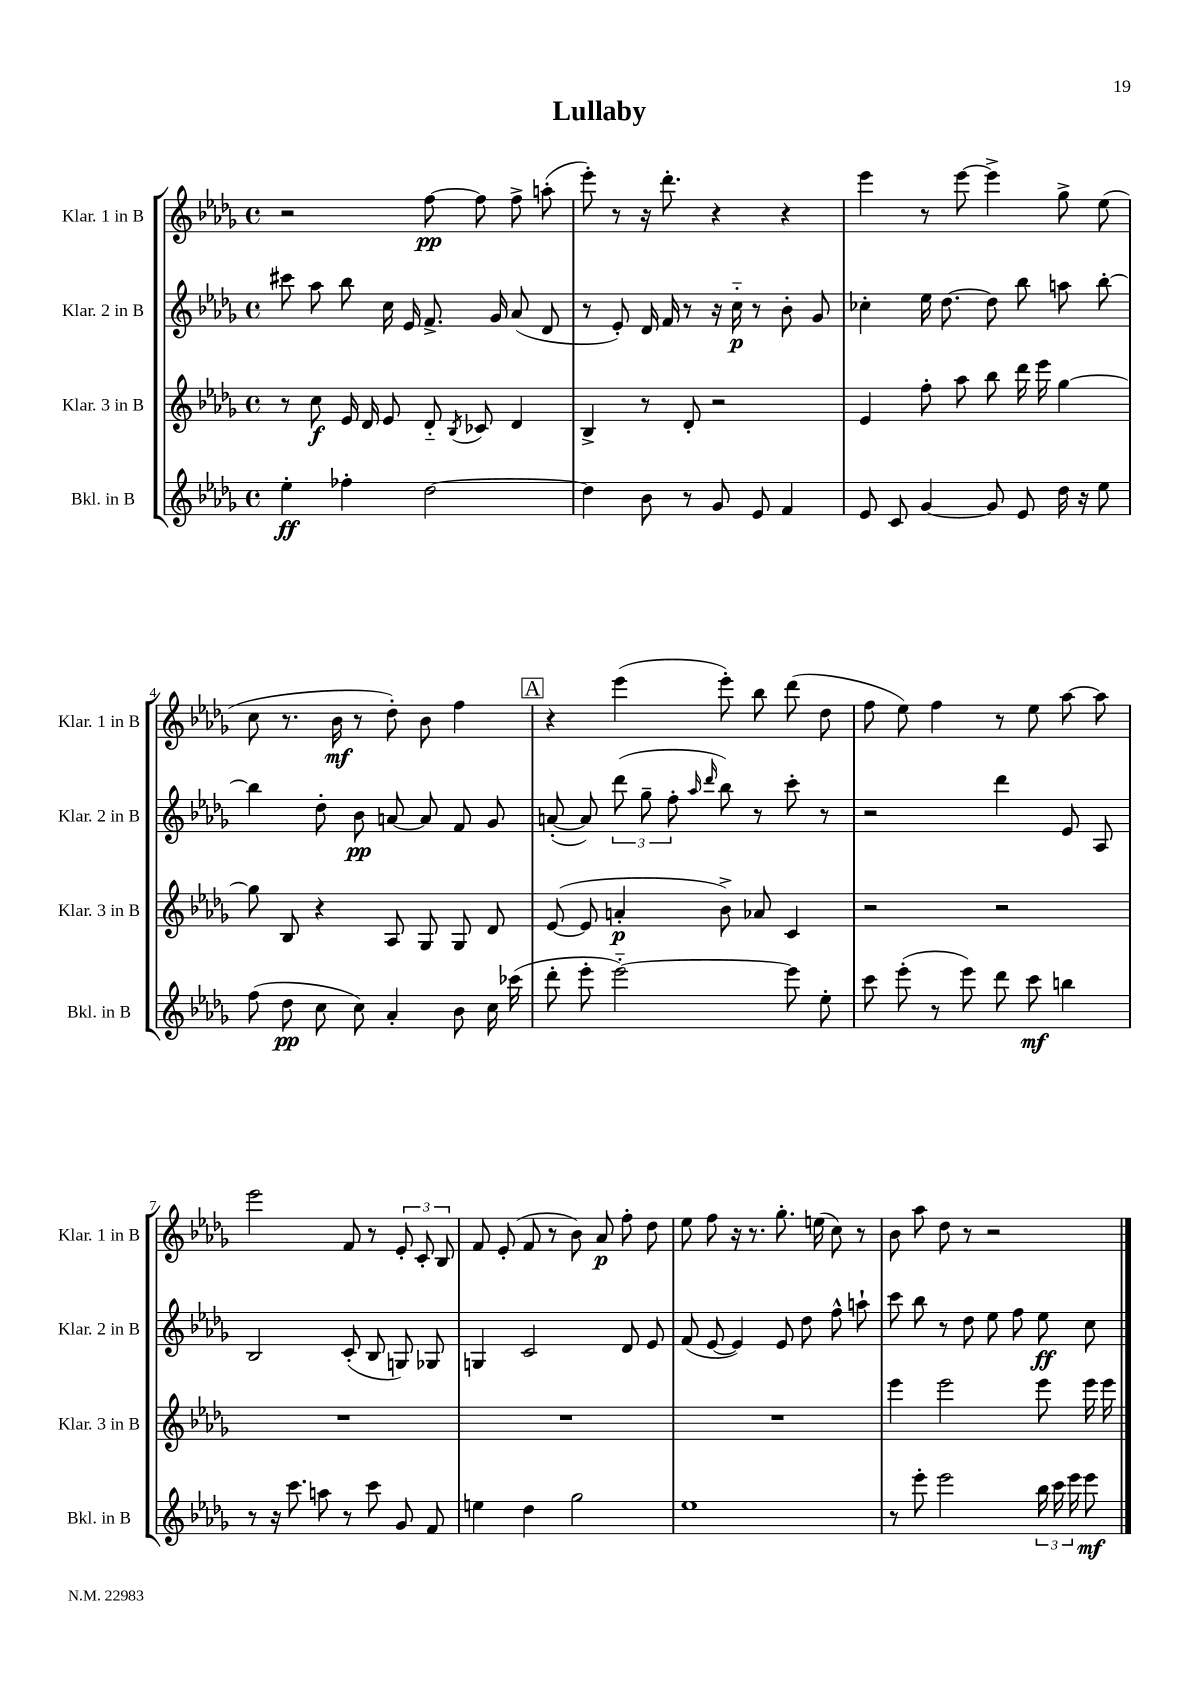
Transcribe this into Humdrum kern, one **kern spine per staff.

**kern	**kern	**kern	**kern
*staff4	*staff3	*staff2	*staff1
*clefG2	*clefG2	*clefG2	*clefG2
*k[b-e-a-d-g-]	*k[b-e-a-d-g-]	*k[b-e-a-d-g-]	*k[b-e-a-d-g-]
*M4/4	*M4/4	*M4/4	*M4/4
*met(c)	*met(c)	*met(c)	*met(c)
4ee-'	8r	8ccc#	2r
.	8cc	8aa-	.
4ff-'	16e-	8bb-	.
.	16d-	.	.
.	8e-	16cc	.
.	.	16e-	.
[2dd-	8d-'~	8.f^	[8ff
.	8qB-	.	.
.	8c-	.	8ff]
.	.	16g-	.
.	4d-	(8a-	8ff^
.	.	8d-	(8aa'
=	=	=	=
4dd-]	4B-^	8r	8eee-')
.	.	8e-')	8r
8b-	8r	16d-	16r
.	.	16f	8.ddd-'
8r	8d-'	8r	.
8g-	2r	16r	4r
.	.	16cc'~	.
8e-	.	8r	.
4f	.	8b-'	4r
.	.	8g-	.
=	=	=	=
8e-	4e-	4cc-'	4eee-
8c	.	.	.
[4g-	8ff'	16ee-	8r
.	.	[8.dd-	.
.	8aa-	.	[8eee-
8g-]	8bb-	8dd-]	4eee-^]
8e-	16ddd-	8bb-	.
.	16eee-	.	.
16dd-	[4gg-	8aa	8gg-^
16r	.	.	.
8ee-	.	[8bb-'	(8ee-
=	=	=	=
(8ff	8gg-]	4bb-]	8cc
8dd-	8B-	.	8.r
8cc	4r	8dd-'	.
.	.	.	16b-
8cc)	.	8b-	8r
4a-'	8A-	[8a	8dd-')
.	8G-	8a]	8b-
8b-	8G-	8f	4ff
16cc	8d-	8g-	.
(16ccc-	.	.	.
=	=	=	=
8ddd-'	([8e-	([8a'	4r
8eee-'	8e-]	8a])	.
[2eee-'~)	4a'	(12ddd-	(4eee-
.	.	12gg-~	.
.	.	12ff'	.
.	.	16qqaa-	.
.	.	16qqddd-	.
.	8b-^)	8bb-)	8eee-')
.	8a-	8r	8bb-
8eee-]	4c	8ccc'	(8ddd-
8ee-'	.	8r	8dd-
=	=	=	=
8ccc	2r	2r	8ff
(8eee-'	.	.	8ee-)
8r	.	.	4ff
8eee-)	.	.	.
8ddd-	2r	4ddd-	8r
8ccc	.	.	8ee-
4bb	.	8e-	[8aa-
.	.	8A-	8aa-]
=	=	=	=
8r	1r	2B-	2eee-
16r	.	.	.
8.ccc	.	.	.
8aa	.	.	.
8r	.	(8c'	8f
8ccc	.	8B-	8r
8g-	.	8G)	12e-'
.	.	.	12c'
8f	.	8G-	.
.	.	.	12B-
=	=	=	=
4ee	1r	4G	8f
.	.	.	(8e-'
4dd-	.	2c	8f
.	.	.	8r
2gg-	.	.	8b-)
.	.	.	8a-
.	.	8d-	8ff'
.	.	8e-	8dd-
=	=	=	=
1ee-	1r	(8f	8ee-
.	.	[8e-	8ff
.	.	4e-])	16r
.	.	.	8.r
.	.	8e-	8.gg-'
.	.	8dd-	.
.	.	.	(16ee
.	.	8ff^^	8cc)
.	.	8aa`	8r
=	=	=	=
8r	4eee-	8ccc	8b-
8eee-'	.	8bb-	8aa-
2eee-	2eee-	8r	8dd-
.	.	8dd-	8r
.	.	8ee-	2r
.	.	8ff	.
24bb-	8eee-	8ee-	.
24ccc	.	.	.
24eee-	.	.	.
8eee-	16eee-	8cc	.
.	16eee-	.	.
==	==	==	==
*-	*-	*-	*-
